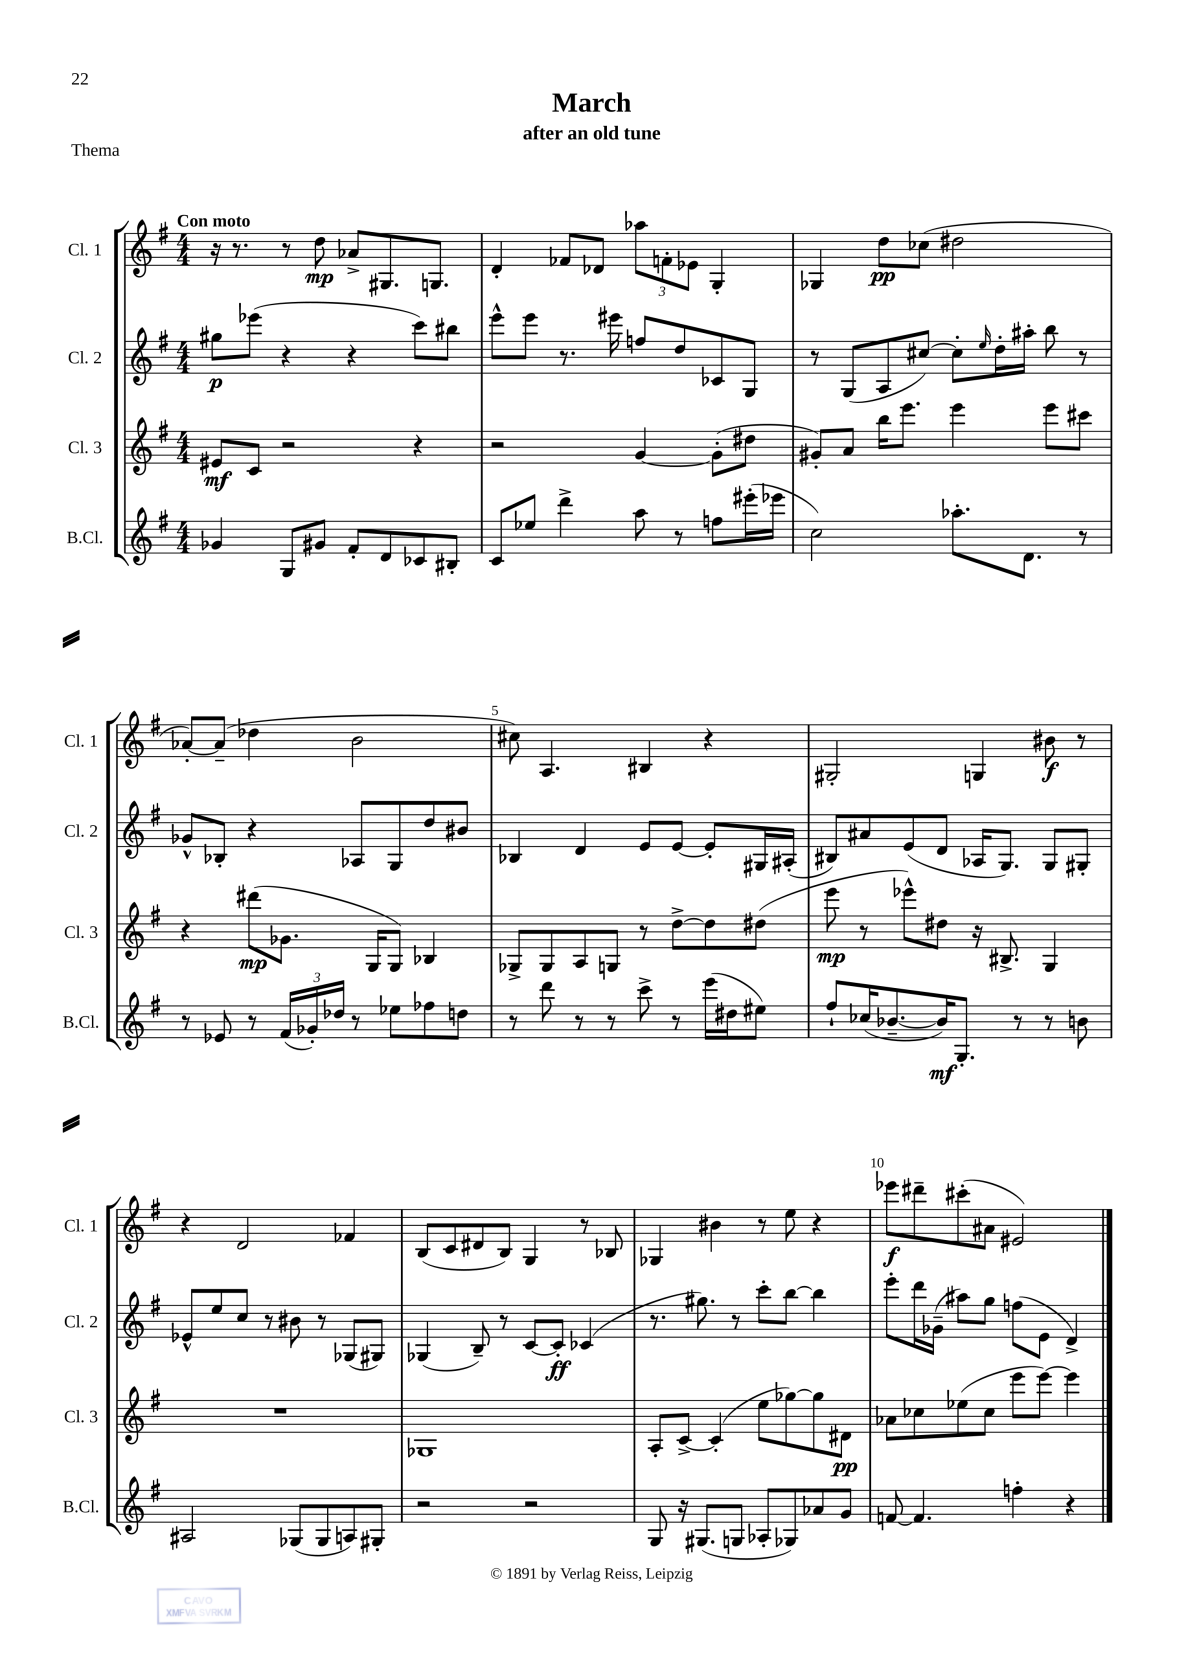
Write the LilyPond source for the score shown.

\header { title = "March" subtitle = "after an old tune" piece = "Thema" }
<<
\new StaffGroup <<
\new Staff = "s0" \with { instrumentName = "Cl. 1" shortInstrumentName = "Cl. 1" } {
    \clef treble \key g \major \numericTimeSignature \time 4/4 \tempo "Con moto"
    r16 r8. r8 d''8\mp aes'8-> gis8. g8. |
    d'4-. fes'8 des'8 \tuplet 3/2 { aes''8 f'8-. ees'8 } g4-. |
    ges4 d''8\pp ces''8( dis''2 |
    aes'8~-.) aes'8--( des''4 b'2 |
    cis''8) a4. bis4 r4 |
    gis2-. g4 bis'8\f r8 |
    r4 d'2 fes'4 |
    b8( c'8 dis'8 b8) g4 r8 bes8 |
    ges4 bis'4 r8 e''8 r4 |
    ees'''8\f dis'''8-- cis'''8-.( ais'8 eis'2) \bar "|." |
}
\new Staff = "s1" \with { instrumentName = "Cl. 2" shortInstrumentName = "Cl. 2" } {
    \clef treble \key g \major \numericTimeSignature \time 4/4
    gis''8\p ees'''8( r4 r4 c'''8) bis''8 |
    e'''8-^ e'''8 r8. eis'''16 f''8 d''8 ces'8 g8 |
    r8 g8( a8 cis''8~) cis''8-. \grace { e''16 } d''16-. ais''16-. b''8 r8 |
    ges'8-^ bes8-. r4 aes8 g8 d''8 bis'8 |
    bes4 d'4 e'8 e'8~ e'8-. gis16 ais16-.( |
    bis8) ais'8 e'8( d'8 aes16 g8.) g8 gis8-. |
    ees'8-^ e''8 c''8 r8 bis'8 r8 ges8( gis8) |
    ges4( b8--) r8 c'8~ c'8-.\ff ces'4( |
    r8. gis''8.) r8 c'''8-. b''8~ b''4 |
    e'''8-. d'''16 ges'16--( ais''8) g''8 f''8( e'8 d'4->) \bar "|." |
}
\new Staff = "s2" \with { instrumentName = "Cl. 3" shortInstrumentName = "Cl. 3" } {
    \clef treble \key g \major \numericTimeSignature \time 4/4
    eis'8\mf c'8 r2 r4 |
    r2 g'4~ g'8-.( dis''8 |
    gis'8-.) a'8 b''16 e'''8. e'''4 e'''8 cis'''8 |
    r4 dis'''8\mp( ges'8. g16 g8) bes4 |
    ges8-> ges8 a8 g8 r8 d''8~-> d''8 dis''8( |
    e'''8\mp r8 ees'''8-^) dis''8 r16 bis8.-> g4 |
    R1 |
    ges1 |
    a8-. c'8~-> c'4-.( e''8 ges''8~) ges''8 dis'8\pp |
    aes'8 ces''8 ees''8( ces''8 e'''8 e'''8~) e'''4 \bar "|." |
}
\new Staff = "s3" \with { instrumentName = "B.Cl." shortInstrumentName = "B.Cl." } {
    \clef treble \key g \major \numericTimeSignature \time 4/4
    ges'4 g8 gis'8 fis'8-. d'8 ces'8 bis8-. |
    c'8 ees''8 d'''4-> a''8 r8 f''8 eis'''16-.( ees'''16 |
    c''2) aes''8.-. d'8. r8 |
    r8 ees'8 r8 \tuplet 3/2 { fis'16( ges'16-.) des''16 } r8 ees''8 fes''8 d''8 |
    r8 d'''8 r8 r8 c'''8-> r8 e'''16( dis''16 eis''8) |
    fis''8-! ces''16( bes'8.~-- bes'16\mf) g8.-. r8 r8 b'8 |
    ais2 ges8( ges8 a8) gis8-. |
    r2 r2 |
    g8 r16 gis8.( g8 aes8-. ges8) aes'8 g'8 |
    f'8~ f'4. f''4-. r4 \bar "|." |
}
>>
>>
\layout { \context { \Score \override BarNumber.break-visibility = ##(#f #t #t) barNumberVisibility = #(every-nth-bar-number-visible 5) } }
